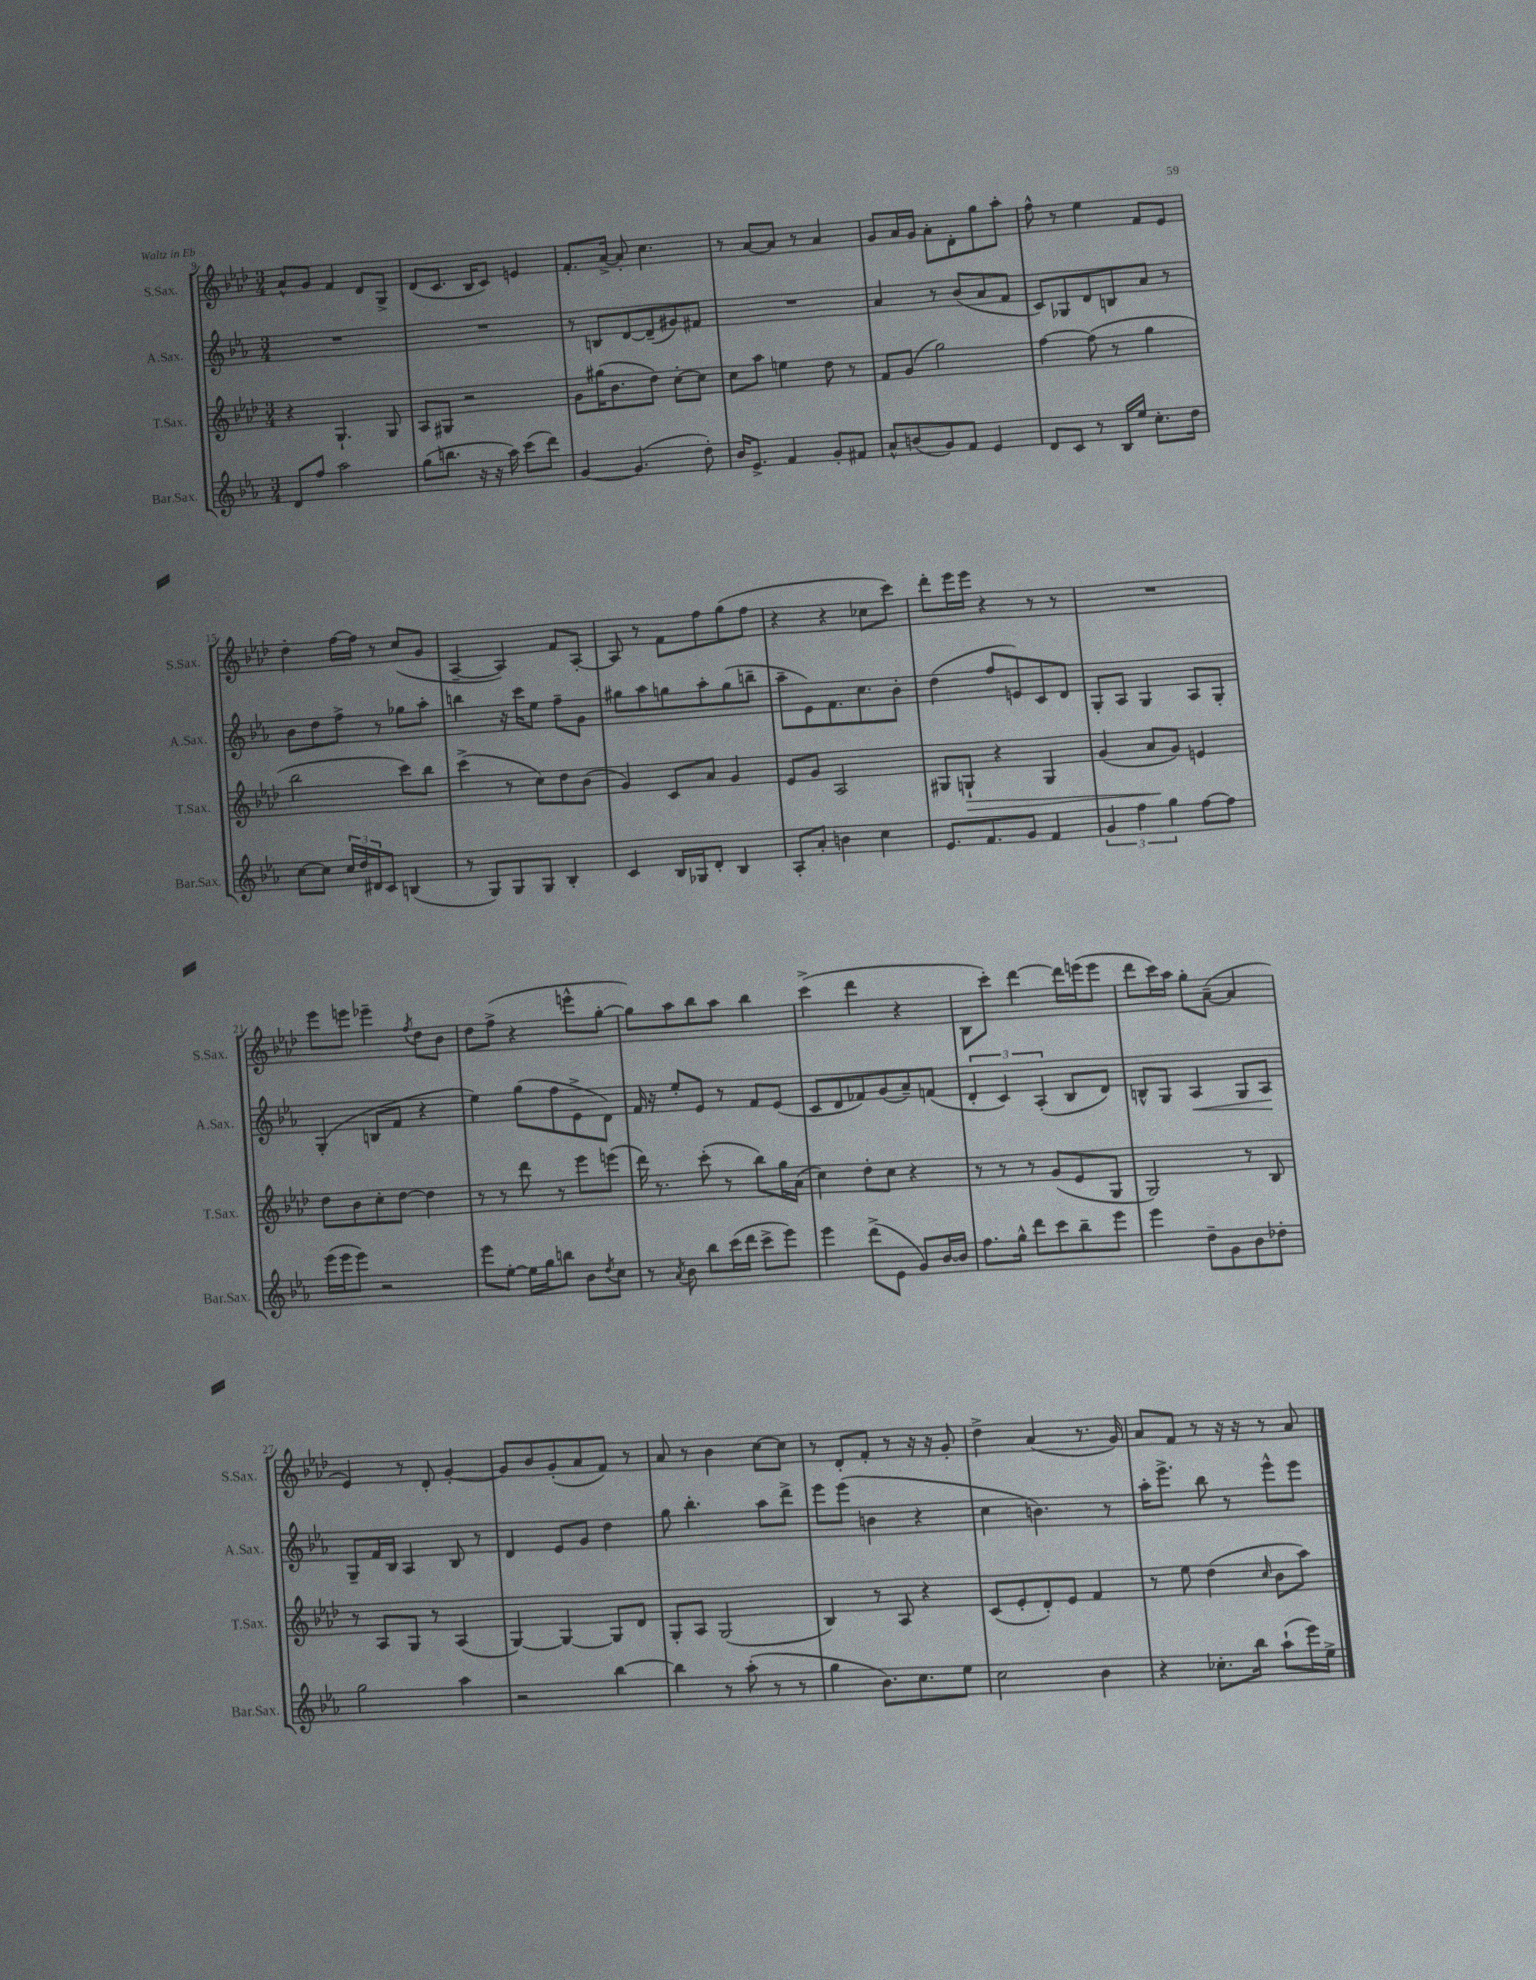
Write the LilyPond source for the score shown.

<<
\new StaffGroup <<
\new Staff = "s0" \with { instrumentName = "S.Sax." shortInstrumentName = "S.Sax." } {
    \clef treble \key aes \major \numericTimeSignature \time 3/4
    aes'8-^ g'8 f'4 des'8 g8-> |
    des'8( c'8. bes16 c'8) e'4 |
    f'8.-. aes'16~-> aes'8-. c''4. |
    r8 aes'8~ aes'8 r8 aes'4 |
    g'8 aes'16 g'16 aes'8-. des'8-. g''8 aes''8-. |
    f''8-^ r8 ees''4 f'8 ees'8 |
    des''4-. f''16~ f''16 r8 c''8( g'8 |
    aes4~-- aes4) f'8 aes8~-. |
    aes8 r8 f'8 f''8 g''8( f''8 |
    r4 r4 ces''8 c'''8) |
    des'''8-. ees'''16 ees'''16 r4 r8 r8 |
    R2. |
    ees'''8 e'''8 ees'''4-- \acciaccatura { f''8 } des''8 bes'8 |
    des''8 f''8->( r4 e'''8-^ g''8~-. |
    g''8) aes''8 bes''8 aes''8 bes''4 |
    c'''4->( des'''4 r4 |
    bes8 c'''8-.) des'''4~ des'''16 e'''16( e'''8 |
    des'''8 c'''16) aes''16 g''8-. aes'8~--( aes'4 |
    ees'4) r8 des'8-. g'4~-. |
    g'8 bes'8 g'8-.( aes'8 f'8) r8 |
    aes'8 r8 bes'4 c''8~ c''8 |
    r8 des'8-. f'8-. r8 r16 r16 g'8-. |
    des''4-> aes'4( r8. g'16) |
    aes'8 f'8 r8 r16 r16 r8 aes'8 \bar "|." |
}
\new Staff = "s1" \with { instrumentName = "A.Sax." shortInstrumentName = "A.Sax." } {
    \clef treble \key ees \major \numericTimeSignature \time 3/4
    R2. |
    R2. |
    r8 b8 d'8~ d'8--( gis'8) fis'8 |
    R2. |
    aes'4 r8 bes'8( aes'8 f'8 |
    c'8) ges8 d'8 b8 aes'8 r8 |
    bes'8 d''8 f''8-> r8 ges''8 aes''8-. |
    b''4 r16 c'''16 ees''8 f''8-- g'8 |
    gis''8 aes''8 g''8 aes''8-. g''8( b''8-- |
    aes''8-- ees'8) f'8. c''8. bes'8-. |
    d''4( f''8 e'8) c'8 d'8 |
    g8-. aes8 g4 aes8 g8-. |
    g4-.( b8 f'8 r4 |
    ees''4) g''8( f''8 ees'8-> d'8) |
    f'16 r16 ees''8-. ees'8 r8 f'8 ees'8( |
    c'8 d'8 fes'8) g'8( aes'8--) f'8( |
    \tuplet 3/2 { d'4-. c'4) aes4-.( } bes8 d'8) |
    b8-^ g8 aes4\< g8 aes8\! |
    g8-- f'16 bes16 aes4 bes8 r8 |
    d'4 ees'8 g'8 d''4 |
    g''8 bes''4.-. aes''8 d'''8-> |
    ees'''8 ees'''8( b'4 r4 |
    c''4 b'4.) r8 |
    aes''16-. ees'''8.-> bes''8 r8 ees'''8-^ ees'''8 \bar "|." |
}
\new Staff = "s2" \with { instrumentName = "T.Sax." shortInstrumentName = "T.Sax." } {
    \clef treble \key aes \major \numericTimeSignature \time 3/4
    r4 g4.-! g8 |
    aes8 gis8 r2 |
    g'8 gis''16( bes'8. des''8) c''8~-. c''8 |
    c''8 aes''8 e''4 des''8 r8 |
    f'8 g'8( g''2) |
    f''4~ f''8( r8 g''4 |
    bes''2 c'''8) bes''8 |
    c'''4->( r8 c''8) des''8 bes'8( |
    g'4) c'8 aes'8 g'4 |
    ees'8 g'8 aes2 |
    gis8 g8-!\> r4 g4 |
    g'4( aes'8\! g'8) e'4 |
    des''8 bes'8 c''8-. des''8~ des''4 |
    r8 r8 des'''8 r8 ees'''8 e'''8( |
    des'''16) r8. c'''8-.( r8 bes''8) g''16 aes'16( |
    c''4) des''8-. c''8 r4 |
    r8 r8 r8 g'8( ees'8 g8 |
    g2) r8 bes8 |
    r8 aes8 g8 r8 aes4( |
    g4~) g4~ g8 des'8 |
    g8-. aes8 g2( |
    bes4) r8 aes8 r4 |
    c'8( ees'8-. des'8-.) ees'8 f'4 |
    r8 ees''8 des''4( \grace { c''16 } bes'8 aes''8) \bar "|." |
}
\new Staff = "s3" \with { instrumentName = "Bar.Sax." shortInstrumentName = "Bar.Sax." } {
    \clef treble \key ees \major \numericTimeSignature \time 3/4
    d'8 f''8 aes''2 |
    g''8( b''8. r16 r16 aes''16) c'''8( d'''8) |
    g'4~ g'4.( d''8-.) |
    bes'16 ees'8.-> f'4 g'8-. fis'8 |
    aes'8-^ b'8( g'8) f'8 ees'4 |
    d'8 c'8 r8 bes16 ees''16 c''8.-. d''16 |
    c''8~ c''8 \tuplet 3/2 { c''16 d''16 dis'16 } c'8 b4( |
    r8 g8) g8 g8 bes4-. |
    c'4 bes16 ges16 d'8-. bes4 |
    aes8-. aes'8-. b'4 c''4 |
    ees'8. f'8. g'8 f'4 |
    \tuplet 3/2 { g'4 f''4 g''4 } f''8~ f''8 |
    ees'''16( ees'''16 ees'''8) r2 |
    ees'''8 ees''8~-. ees''16 g''16 b''8 bes'8 \acciaccatura { d''8 } c''8 |
    r8 \acciaccatura { aes'8 } bes'8 bes''8 c'''16( d'''16 c'''8-> ees'''8) |
    ees'''4 d'''8->( ees'8 g'8) bes'16~ bes'16 |
    f''8. g''16-^ d'''8 c'''8 bes''8-- ees'''8 |
    ees'''4 d''8-- g'8 bes'8 des''8-. |
    g''2 aes''4 |
    r2 bes''4~ |
    bes''4 r8 aes''8-.( r8 r8 |
    g''4 bes'8.) c''8. ees''8 |
    c''2 bes'4 |
    r4 ces''8.-. bes''16 aes''8-!( ees'''16) ees''16-> \bar "|." |
}
>>
>>
\layout { \context { \Score currentBarNumber = #9 } }
